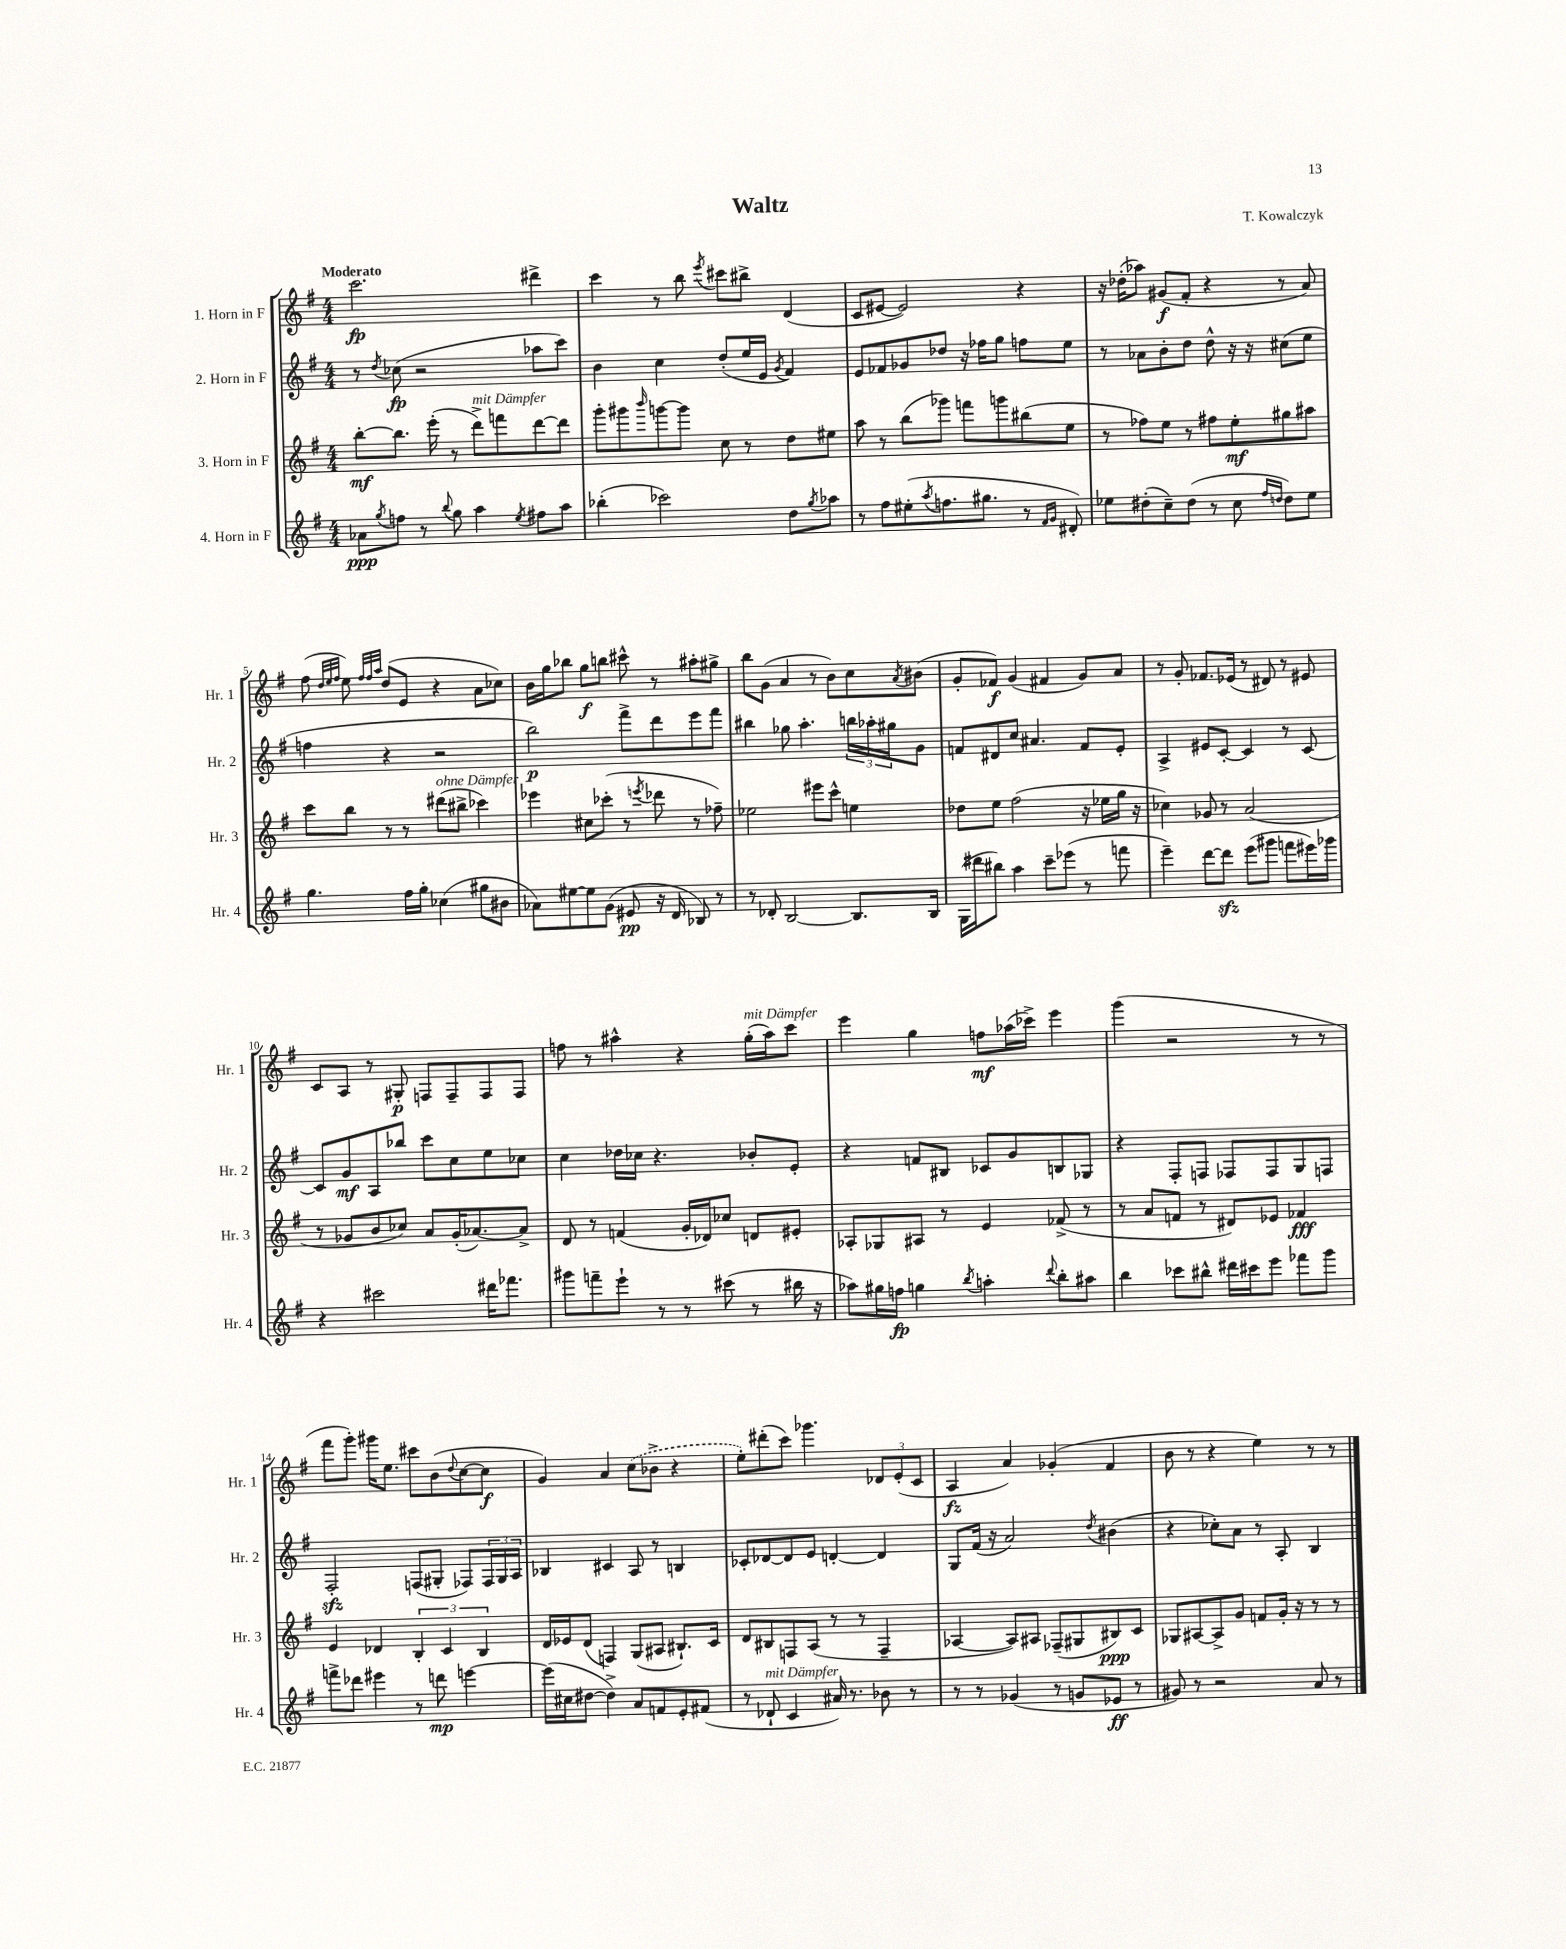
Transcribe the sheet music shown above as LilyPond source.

\header { title = "Waltz" composer = "T. Kowalczyk" }
<<
\new StaffGroup <<
\new Staff = "s0" \with { instrumentName = "1. Horn in F" shortInstrumentName = "Hr. 1" } {
    \clef treble \key g \major \numericTimeSignature \time 4/4 \tempo "Moderato"
    c'''2.\fp dis'''4-> |
    c'''4 r8 b''8 \acciaccatura { e'''8 } cis'''8 bis''8-> d'4( |
    c'8 eis'8~ eis'2) r4 |
    r16 des''16-.( aes''8) gis'8\f( fis'8-. r4 r8 a'8) |
    fis''8( \grace { d''32 e''32 fis''32 } e''8) \grace { fis''32 fis''32 a''32 } d''8( e'8 r4 a'8 ces''8) |
    b'16 g''16 bes''8 g''8\f b''8 cis'''8-^ r8 ais''8-. gis''8-> |
    b''8 g'8( a'4 r8 b'8) c''8 \acciaccatura { a'8 } bis'8( |
    g'8-. fes'8\f) g'4( fis'4 g'8) a'8 |
    r8 g'8-. fes'8. ees'16( r8 dis'8) r8 eis'8 |
    c'8 a8 r8 gis8-.\p f8 f8-- f8 f8 |
    f''8 r8 ais''4-^ r4 g''16-.^\markup { \italic "mit Dämpfer" }( ais''16) c'''8 |
    e'''4 g''4 f''8\mf aes''16( ces'''16->) e'''4 |
    g'''4( r2 r8 r8 |
    fis'''8 g'''8-.) gis'''16 e''8. cis'''8 b'8( \appoggiatura { d''8 } c''8~ c''8\f |
    g'4) a'4 \once \slurDashed c''8( bes'8-> r4 |
    e''8-.) dis'''8-.( c'''8) ges'''4. \tuplet 3/2 { des'8 e'8-.( c'8 } |
    a4\fz a'4) ges'4-.( fis'4 |
    b'8 r8 r4 e''4) r8 r8 \bar "|." |
}
\new Staff = "s1" \with { instrumentName = "2. Horn in F" shortInstrumentName = "Hr. 2" } {
    \clef treble \key g \major \numericTimeSignature \time 4/4
    r8 \acciaccatura { d''8 } ces''8\fp( r2 aes''8 c'''8) |
    b'4 c''4 d''8-.( e''16 e'16 \acciaccatura { g'8 } fis'4) |
    e'8 fes'8 ges'8 des''8 r16 fes''16 g''8 f''8 e''8 |
    r8 aes'8 b'8-. d''8 d''8-^ r16 r16 cis''8( e''8 |
    f''4 r4 r2 |
    b''2\p) fis'''8-> d'''8 e'''8 fis'''8 |
    bis''4 ges''8 a''4.-. \tuplet 3/2 { b''16 aes''16-. gis''16 } g'8 |
    f'8 dis'8 c''8 ais'4. f'8 e'8-. |
    a4-> eis'8 c'8~-. c'4 r8 c'8~ |
    c'8 g'8\mf a8 bes''8 c'''8 c''8 e''8 ces''8 |
    c''4 des''16 ces''16 r4. bes'8-. e'8-. |
    r4 f'8 bis8 ces'8 g'8 b8 ges8 |
    r4 fis8-. f8 fes8 fes8 g8 f8 |
    fis2-.\sfz f8( gis8-. fes8) \tuplet 3/2 { fes16 gis16 a16 } |
    bes4 cis'4 a8 r8 b4 |
    ces'8-. des'8~ des'8 e'8 d'4~-. d'4 |
    g8 fis'16( r16 a'2) \acciaccatura { d''8 } bis'4( |
    r4 ces''8-.) a'8 r8 a8-. b4 \bar "|." |
}
\new Staff = "s2" \with { instrumentName = "3. Horn in F" shortInstrumentName = "Hr. 3" } {
    \clef treble \key g \major \numericTimeSignature \time 4/4
    b''8~-.\mf b''8. e'''16-.( r8 d'''8->^\markup { \italic "mit Dämpfer" }) f'''8 d'''8~ d'''8 |
    g'''8-. gis'''8 \grace { b'''16 } g'''8~ g'''8 c''8 r8 d''8 eis''8 |
    a''8 r8 b''8( ges'''8) f'''8 g'''8 bis''8( e''8 |
    r8 fes''8) e''8 r8 fis''8 e''8-.\mf gis''8 ais''8 |
    c'''8 b''8 r8 r8 dis'''8^\markup { \italic "ohne Dämpfer" }( bis''8-> ces'''4) |
    ees'''4 cis''8 ces'''8-.( r8 \acciaccatura { e'''8 } des'''8 r8 fes''8--) |
    ees''2 eis'''8 c'''8-^ e''4 |
    des''8 e''8 fis''2( r16 ees''16 g''16 r16 |
    ces''4) ges'8 r8 a'2( |
    r8 ges'8 b'8 ces''8) a'8 ges'16-.( aes'8.~) aes'8-> |
    d'8 r8 f'4( g'16-. des'16) ces''8 d'8 eis'8-. |
    aes8-. ges8 ais8 r8 e'4 fes'8->( r8 |
    r8 a'8 f'8 r8 dis'8) ees'8 fes'4\fff |
    e'4 des'4 \tuplet 3/2 { b4-. c'4 b4 } |
    d'16 ees'16 d'8( f4) g8( ais8 bis8.-!) c'16 |
    d'8 bis8 f8 a8( r8 r8 f4-- |
    aes4~ aes8) ais8 fes8--( gis8 bis8\ppp) c'8 |
    ges8 ais8~ ais8-> g'8 f'8 g'16-. r16 r8 r8 \bar "|." |
}
\new Staff = "s3" \with { instrumentName = "4. Horn in F" shortInstrumentName = "Hr. 4" } {
    \clef treble \key g \major \numericTimeSignature \time 4/4
    aes'8\ppp \acciaccatura { g''8 } f''8 r8 \appoggiatura { b''8 } g''8 a''4 \acciaccatura { e''8 } fis''8 a''8 |
    bes''4-.( ces'''2) d''8 \acciaccatura { g''8 } aes''8 |
    r8 fis''8 eis''8-.( \acciaccatura { a''8 } f''8. gis''8. r8 \grace { fis'16 g'16 } dis'8-.) |
    ees''8 dis''8-.( c''8--) dis''8( r8 c''8 \grace { fis''16 d''16 } d''8) ees''8 |
    g''4. fis''16 g''16-. ces''4( gis''8 bis'8 |
    aes'8) eis''8~ eis''8 g'8( eis'8\pp r16 d'16 bes8) r8 |
    r8 des'8-. b2~ b8. b16 |
    g16( dis'''16 bis''8) a''4 c'''8-- ees'''8( r8 f'''8 |
    e'''4--) d'''8~ d'''8\sfz e'''8( gis'''8 f'''8 eis'''16) ges'''16 |
    r4 cis'''2 dis'''16 fes'''8. |
    gis'''8 f'''8-- e'''8-! r8 r8 cis'''8( r8 bis''16 r16 |
    aes''8) gis''16 f''16\fp g''4 \acciaccatura { b''8 } a''4-. \appoggiatura { d'''8 } b''8-. ais''8 |
    b''4 ces'''8 bis''8-^ dis'''16 cis'''16 e'''8 fes'''8 g'''8 |
    f'''8-> des'''8 eis'''4 r8 d'''8\mp e'''4~ |
    e'''16( cis''16 dis''8~ dis''4->) a'8 f'8 e'8-. fis'8( |
    r8 des'8-!^\markup { \italic "mit Dämpfer" } c'4 ais'16) r8. bes'8 r8 |
    r8 r8 ges'4( r8 g'8 ees'8\ff r8 |
    gis'8) r8 r2 a'8 r8 \bar "|." |
}
>>
>>
